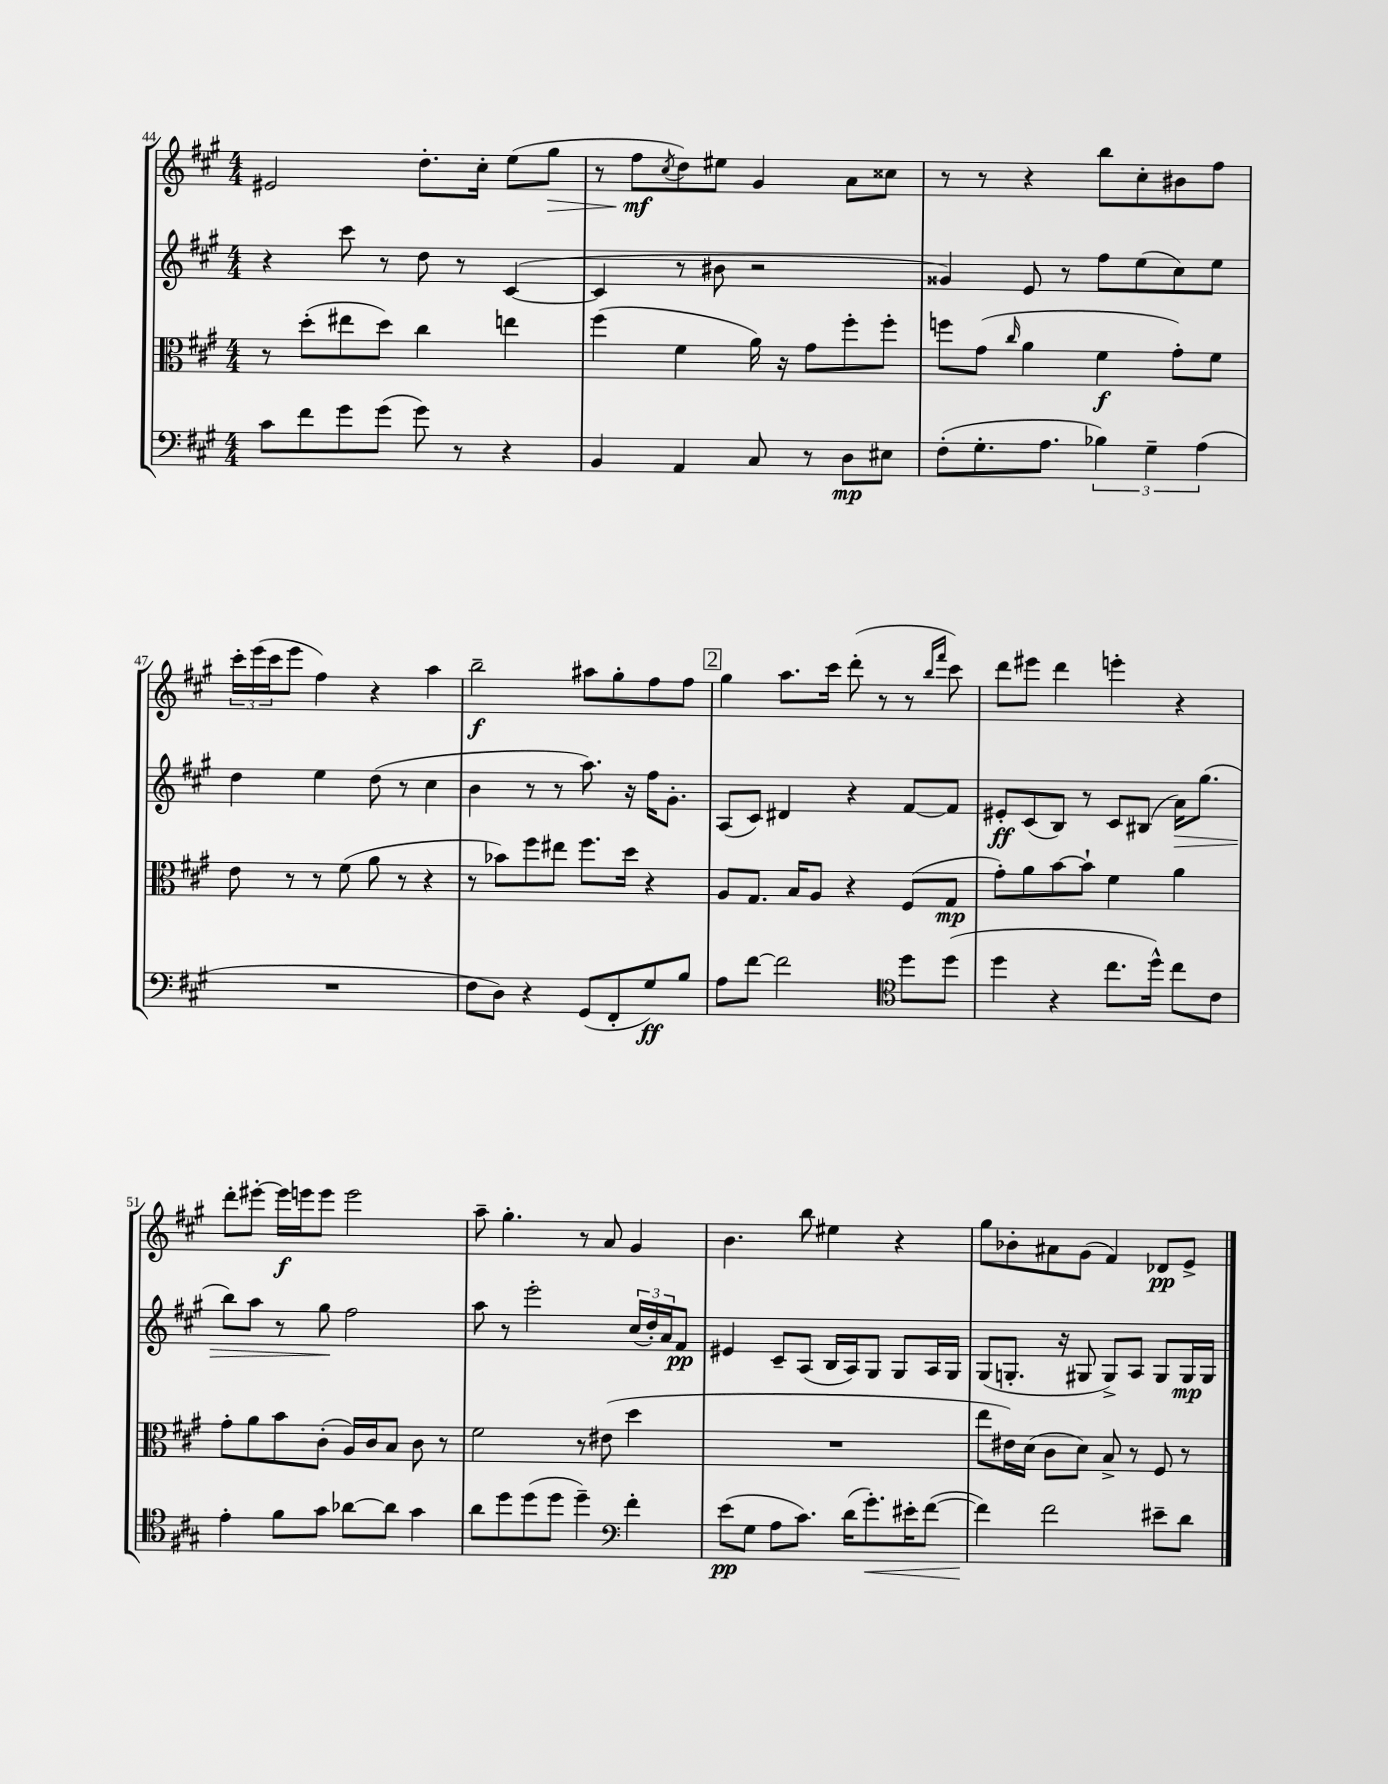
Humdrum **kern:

**kern	**kern	**kern	**kern
*staff4	*staff3	*staff2	*staff1
*clefF4	*clefC3	*clefG2	*clefG2
*k[f#c#g#]	*k[f#c#g#]	*k[f#c#g#]	*k[f#c#g#]
*M4/4	*M4/4	*M4/4	*M4/4
8c#	8r	4r	2e#
8f#	(8dd'	.	.
8g#	8ee#	8ccc#	.
(8g#	8dd)	8r	.
8g#)	4cc#	8dd	8.dd'
8r	.	8r	.
.	.	.	16cc#'
4r	4ee	([4c#	(8ee
.	.	.	8gg#
=	=	=	=
4BB	(4ff#	4c#]	8r
.	.	.	8ff#
.	.	.	8qcc#
4AA	4f#	8r	8dd)
.	.	8b#	8ee#
8C#	16a)	2r	4g#
.	16r	.	.
8r	8g#	.	.
8D	8ff#'	.	8a
8E#	8ff#'	.	8cc##
=	=	=	=
(8F#'	8ff	4g##)	8r
8.G#'	(8g#	.	8r
.	16qqcc#	.	.
.	4a	8e	4r
8.A	.	.	.
.	.	8r	.
6B-)	4f#	8ff#	8bb
.	.	(8ee	8cc#'
6G#~	.	.	.
.	8g#')	8cc#)	8b#
(6A	.	.	.
.	8f#	8ee	8ff#
=	=	=	=
1r	8e	4dd	24ccc#'
.	.	.	(24eee
.	.	.	24ccc#
.	8r	.	8eee
.	8r	4ee	4ff#)
.	(8f#	.	.
.	8a	(8dd	4r
.	8r	8r	.
.	4r	4cc#	4aa
=	=	=	=
8F#	8r	4b	2bb~
8D)	8b-)	.	.
4r	8ff#	8r	.
.	8ee#	8r	.
(8GG#	8.ff#	8.aa)	8aa#
8FF#'	.	.	8gg#'
.	16dd	16r	.
8G#)	4r	16ff#	8ff#
.	.	8.g#'	.
8B	.	.	8ff#
=	=	=	=
8A	8A	(8A	4gg#
[8f#	8.G#	8c#)	.
2f#]	.	4d#	8.aa
.	16B	.	.
.	8A	.	.
.	.	.	16ccc#
.	4r	4r	(8ddd'
.	.	.	8r
*clefC4	*	*	*
8dd	(8F#	[8f#	8r
.	.	.	16qqbb
.	.	.	16qqfff#
(8dd	8G#	8f#]	8ccc#)
=	=	=	=
4dd	8g#')	8e#'	8ddd
.	8a	(8c#	8eee#
4r	[8b	8B)	4ddd
.	8b`]	8r	.
8.cc#	4f#	8c#	4eee'
.	.	(8B#	.
16dd^^)	.	.	.
8cc#	4a	16a)	4r
.	.	(8.gg#	.
8c#	.	.	.
=	=	=	=
4e'	8g#'	8bb)	8ddd'
.	8a	8aa	[8eee#'
8f#	8b	8r	16eee#]
.	.	.	16eee
8g#	(8c#'	8gg#	8eee
[8a-	16A)	2ff#	2eee
.	16c#	.	.
8a-]	8B	.	.
4g#	8c#	.	.
.	8r	.	.
=	=	=	=
8a	2f#	8aa	8aa~
8dd	.	8r	4.gg#'
(8dd	.	2eee'	.
8dd	.	.	.
4dd~)	8r	.	8r
.	(8e#	.	8a
*clefF4	*	*	*
4f#'	4dd	(24cc#	4g#
.	.	24dd')	.
.	.	24a	.
.	.	8f#	.
=	=	=	=
(8e	1r	4e#	4.b
8G#	.	.	.
8A	.	8c#~	.
8.c#)	.	(8A	8bb
.	.	16B	4ee#
(16d	.	16A)	.
8.g#')	.	8G#	.
.	.	8G#	4r
16e#'	.	.	.
([8f#	.	16A	.
.	.	16G#	.
=	=	=	=
4f#])	8ee	(8G#	8gg#
.	16e#)	8.G'	8b-'
.	(16d	.	.
2f#	8c#	.	8a#
.	.	16r	.
.	8d)	8G#	(8g#
.	8B^	8G#^)	4f#)
.	8r	8A	.
8e#~	8F#	8G#	8d-
8d	8r	16G#	8e^
.	.	16G#	.
==	==	==	==
*-	*-	*-	*-
